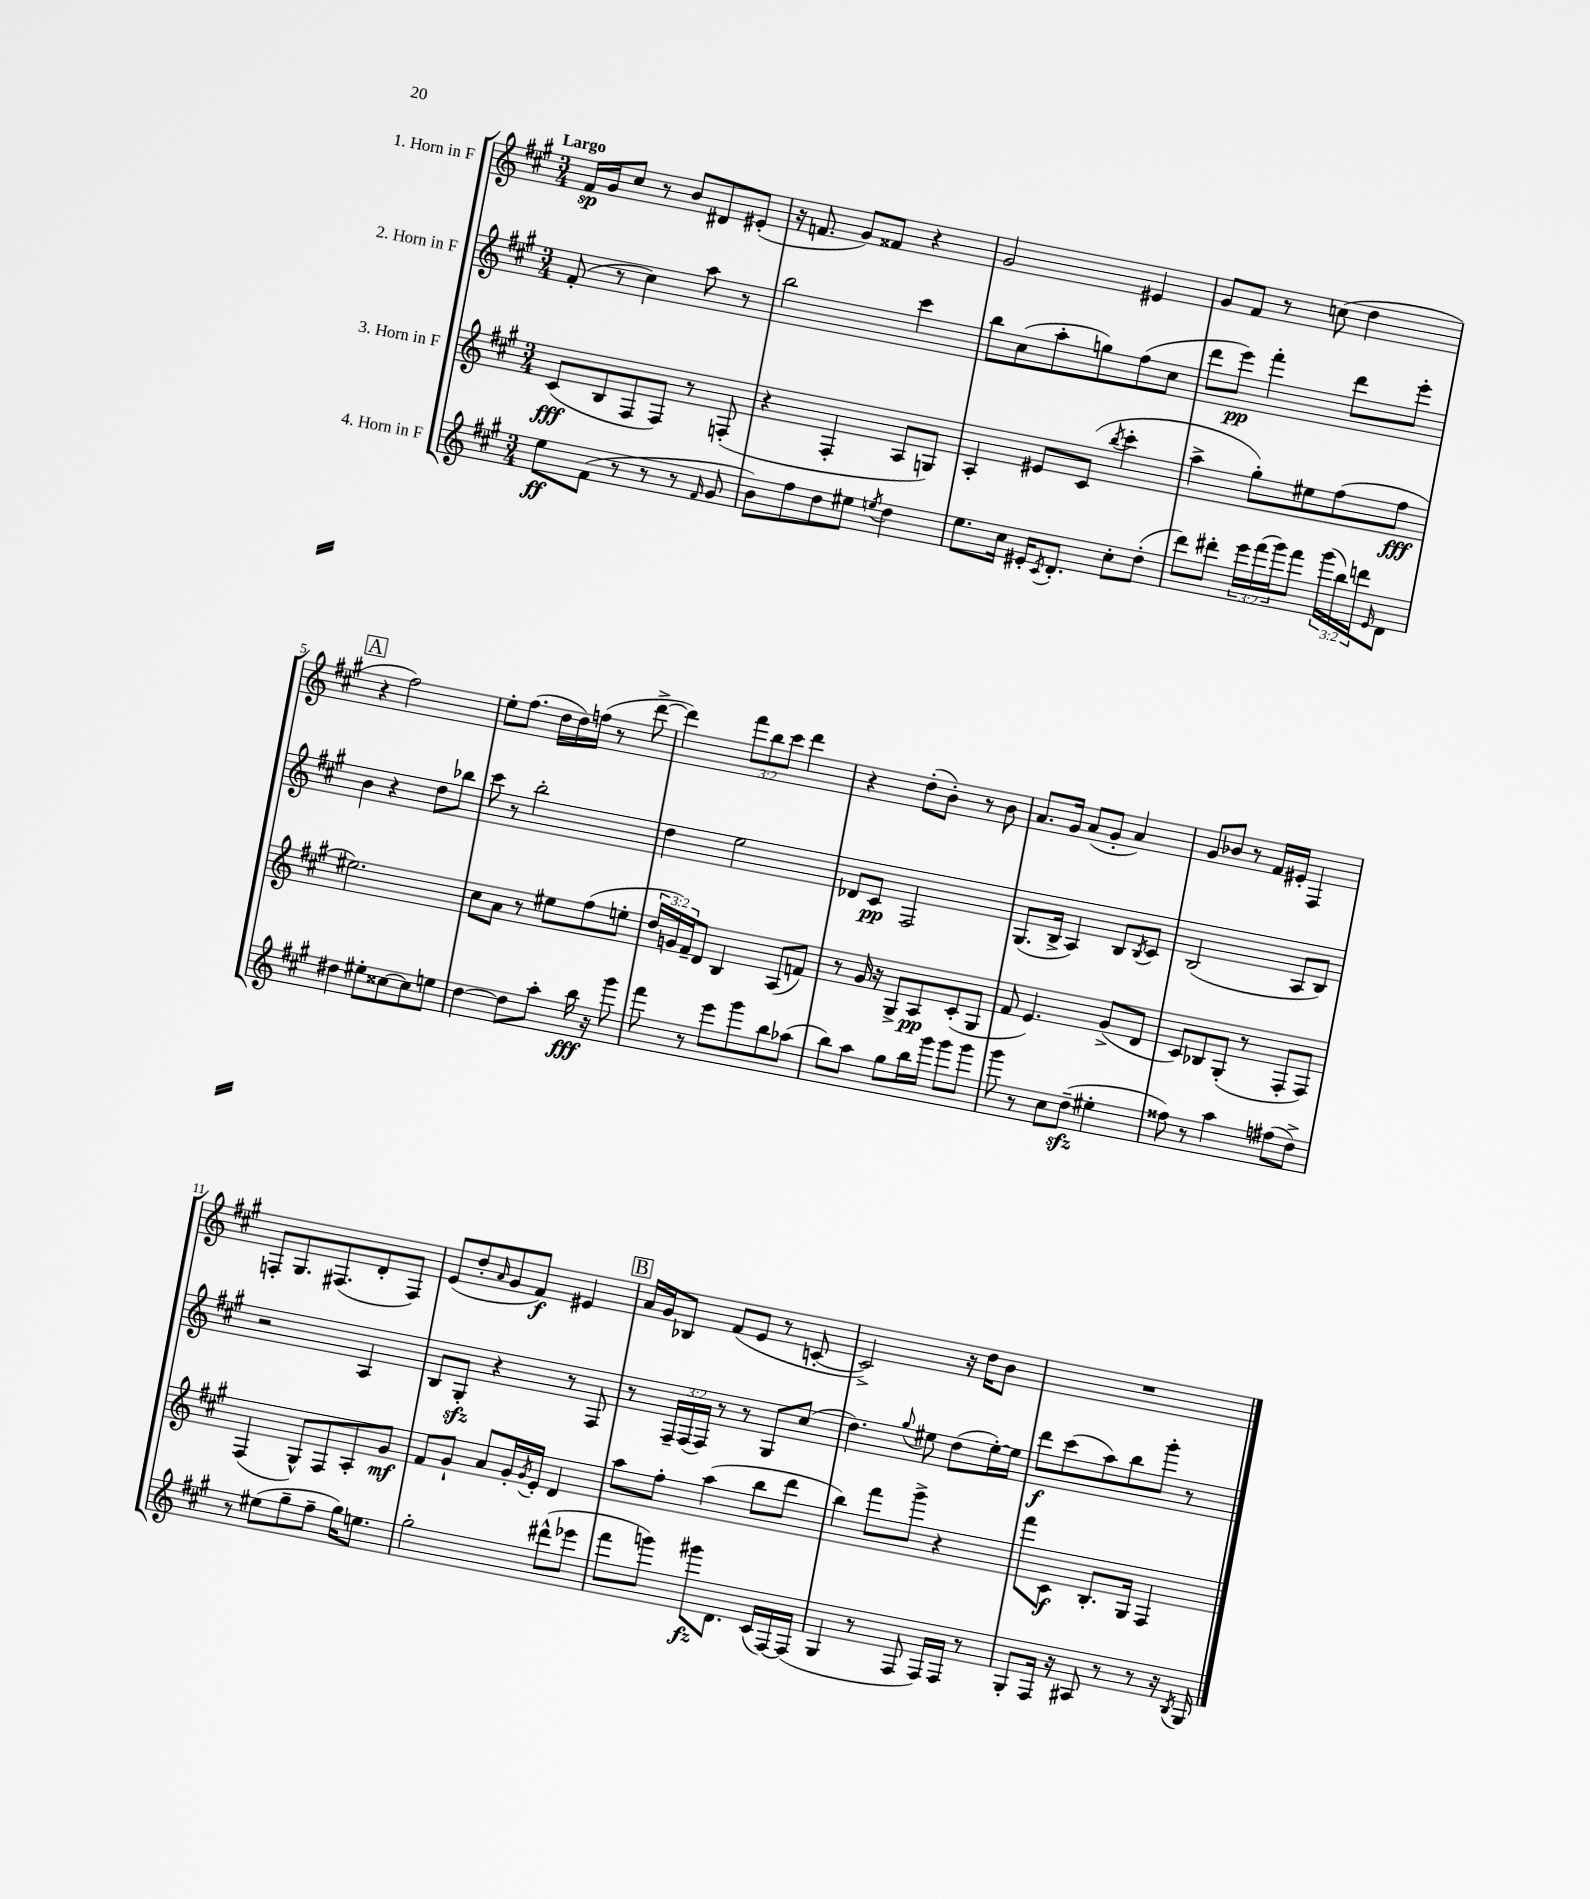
<<
\new StaffGroup <<
\new Staff = "s0" \with { instrumentName = "1. Horn in F" } {
    \clef treble \key a \major \numericTimeSignature \time 3/4 \override Staff.TupletNumber.text = #tuplet-number::calc-fraction-text \tempo "Largo"
    fis'16\sp gis'16 cis''8 r8 b'8 dis'8 eis'8-.( |
    r16 f'8. gis'8) fisis'8 r4 |
    gis'2 eis'4 |
    gis'8 fis'8 r8 c''8( d''4 |
    \mark \markup { \box "A" } r4 fis''2) |
    e''8-. fis''8.( d''16 d''16) f''16( r8 d'''8~-> |
    d'''4) \tuplet 3/2 { fis'''8 b''8 cis'''8 } d'''4 |
    r4 d''8-.( b'8-.) r8 b'8 |
    a'8. gis'16 a'8( gis'8-. a'4) |
    gis'8 bes'8 r8 fis'16 eis'16-. fis4 |
    f8-. gis8. fis8.( d'8-. fis8) |
    e'8( d''8-. \grace { a'16 } gis'8 fis'8\f) eis'4 |
    \mark \markup { \box "B" } a'16 gis'16 bes8 fis'8( e'8 r8 c'8~-. |
    c'2->) r16 d''16 b'8 |
    R2. \bar "|." |
}
\new Staff = "s1" \with { instrumentName = "2. Horn in F" } {
    \clef treble \key a \major \numericTimeSignature \time 3/4 \override Staff.TupletNumber.text = #tuplet-number::calc-fraction-text
    fis'8-.( r8 cis''4) a''8 r8 |
    b''2 cis'''4 |
    b''8 cis''8( a''8-. g''8) fis''8( cis''8 |
    d'''8 e'''8\pp) fis'''4-. d'''8 e'''8-. |
    \mark \markup { \box "A" } b'4 r4 d''8 bes''8 |
    cis'''8 r8 b''2-. |
    d''4 e''2 |
    des'8 cis'8\pp fis2 |
    gis8.( b16-> a4) b8 \acciaccatura { b8 } cis'8 |
    b2( a8 b8) |
    r2 a4 |
    b8 gis8-.\sfz r4 r8 fis8 |
    \mark \markup { \box "B" } r8 \tuplet 3/2 { fis16-- fis16( fis16) } r8 r8 gis8 cis''8( |
    d''4.) \appoggiatura { gis''8 } eis''8 d''8( eis''16~-.) eis''16 |
    d'''8\f cis'''8( a''8) b''8 gis'''8-. r8 \bar "|." |
}
\new Staff = "s2" \with { instrumentName = "3. Horn in F" } {
    \clef treble \key a \major \numericTimeSignature \time 3/4 \override Staff.TupletNumber.text = #tuplet-number::calc-fraction-text
    cis'8\fff( b8 fis8 fis8) r8 f8-.( |
    r4 fis4-. a8 g8) |
    a4-. eis'8 cis'8( \acciaccatura { b''8 } cis'''4-. |
    a''4-> gis''8-.) eis''8 fis''8( fis''8\fff |
    \mark \markup { \box "A" } eis''2.) |
    cis''8 a'8 r8 eis''8 fis''8( e''8-. |
    \tuplet 3/2 { d''16 g'16) fis'16-- } d'8 b4 a8( f'8) |
    r8 gis'16 r16 gis8-> a8\pp cis'8-.( gis8 |
    fis'8 e'4.) gis'8->( d'8 |
    cis'8) bes8 gis8-.( r8 fis8-. fis8) |
    fis4( gis8-^) fis8 a8-. gis'8\mf |
    fis'8 gis'8-! a'8 gis'16-. \acciaccatura { gis'8 } e'16-. d'4 |
    \mark \markup { \box "B" } a''8 fis''8-. a''4( b''8 d'''8 |
    b''4) fis'''8 gis'''8-> r4 |
    fis'''8 cis'8\f b8.-. gis16 fis4 \bar "|." |
}
\new Staff = "s3" \with { instrumentName = "4. Horn in F" } {
    \clef treble \key a \major \numericTimeSignature \time 3/4 \override Staff.TupletNumber.text = #tuplet-number::calc-fraction-text
    e''8\ff fis'8( r8 r8 r8 \grace { fis'16 } gis'8 |
    b'8) fis''8 d''8 eis''8 \acciaccatura { e''8 } d''4 |
    e''8. cis''16 eis'16-. \acciaccatura { cis'8 } d'8.-. cis''8-. d''8-.( |
    d'''8) dis'''8-. \tuplet 3/2 { e'''16 fis'''16( gis'''16) } fis'''8 \tuplet 3/2 { gis'''16( b''16) d'''16 } \grace { e'16 } d'8 |
    \mark \markup { \box "A" } dis''4 eis''8-. cisis''8~ cisis''8 e''8 |
    d''4~ d''8 a''8-. b''16\fff r16 gis'''8 |
    fis'''8 r8 e'''8 gis'''8 b''8 aes''8( |
    b''8) a''8 gis''8 b''16 gis'''16 gis'''8 gis'''8 |
    gis'''8 r8 cis''8 d''8--\sfz( eis''4-. |
    fisis''8) r8 a''4 fis''8( d''8->) |
    r8 eis''8( gis''8-- fis''8-- gis''16) e''8. |
    gis''2-. dis'''8-^( ees'''8 |
    \mark \markup { \box "B" } fis'''8 g'''8) gis'''8\fz d'8. cis'16( fis16~) fis16( |
    gis4 r8 fis8 fis16) fis16 r8 |
    gis8-. fis16 r16 ais8 r8 r8 r16 \acciaccatura { b8 } gis16 \bar "|." |
}
>>
>>
